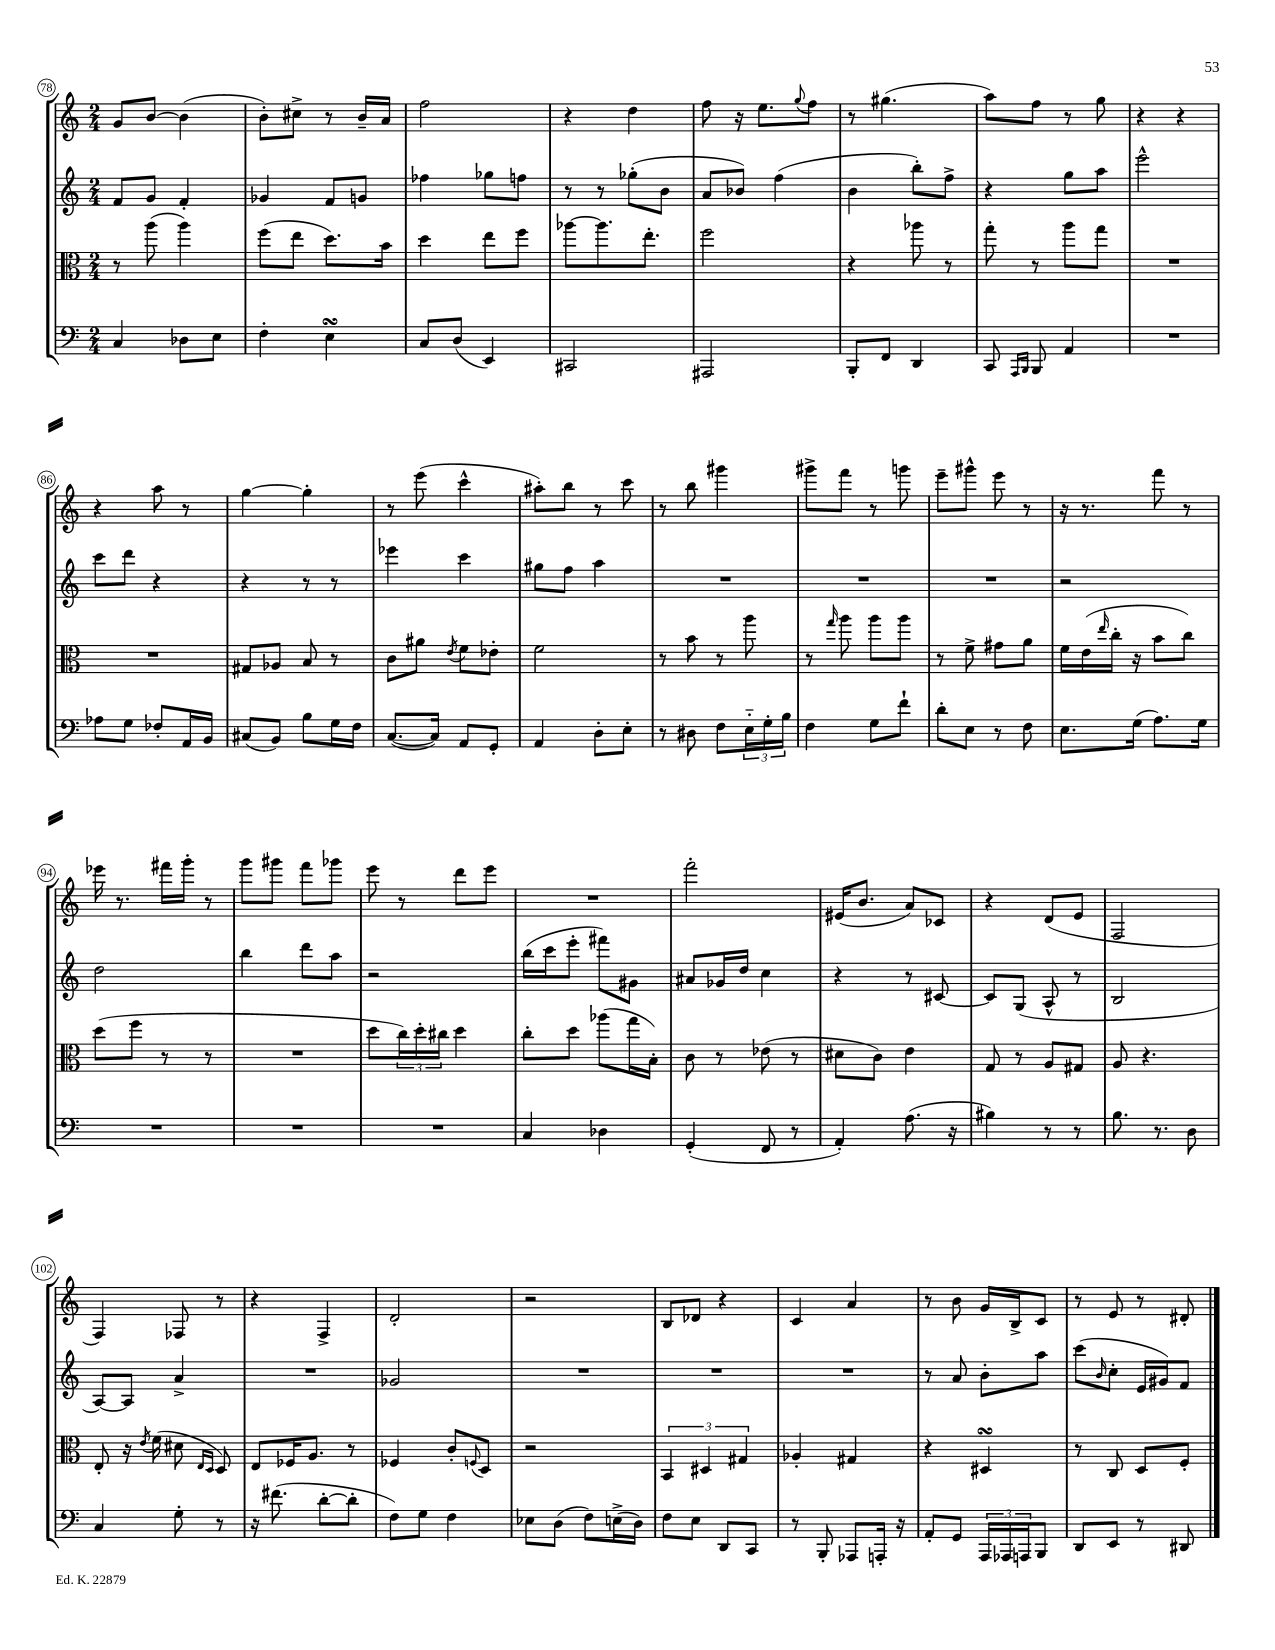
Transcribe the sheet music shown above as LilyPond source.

<<
\new StaffGroup <<
\new Staff = "s0" {
    \clef treble \key c \major \numericTimeSignature \time 2/4
    g'8 b'8~ b'4( |
    b'8-.) cis''8-> r8 b'16-- a'16 |
    f''2 |
    r4 d''4 |
    f''8 r16 e''8. \appoggiatura { g''8 } f''8 |
    r8 gis''4.( |
    a''8) f''8 r8 g''8 |
    r4 r4 |
    r4 a''8 r8 |
    g''4~ g''4-. |
    r8 e'''8( c'''4-^ |
    ais''8-.) b''8 r8 c'''8 |
    r8 b''8 gis'''4 |
    gis'''8-> f'''8 r8 g'''8 |
    e'''8-- gis'''8-^ e'''8 r8 |
    r16 r8. f'''8 r8 |
    ees'''16 r8. fis'''16 g'''16-. r8 |
    g'''8 gis'''8 f'''8 ges'''8 |
    e'''8 r8 d'''8 e'''8 |
    R2 |
    f'''2-. |
    eis'16( b'8. a'8) ces'8 |
    r4 d'8( e'8 |
    f2 |
    f4) fes8 r8 |
    r4 f4-> |
    d'2-. |
    r2 |
    b8 des'8 r4 |
    c'4 a'4 |
    r8 b'8 g'16 b16-> c'8 |
    r8 e'8 r8 dis'8-. \bar "|." |
}
\new Staff = "s1" {
    \clef treble \key c \major \numericTimeSignature \time 2/4
    f'8 g'8 f'4-. |
    ges'4 f'8 g'8 |
    fes''4 ges''8 f''8 |
    r8 r8 ges''8-.( b'8 |
    a'8 bes'8) f''4( |
    b'4 b''8-.) f''8-> |
    r4 g''8 a''8 |
    e'''2-^ |
    c'''8 d'''8 r4 |
    r4 r8 r8 |
    ees'''4 c'''4 |
    gis''8 f''8 a''4 |
    R2 |
    R2 |
    R2 |
    r2 |
    d''2 |
    b''4 d'''8 a''8 |
    r2 |
    b''16( c'''16 e'''8-. fis'''8) gis'8 |
    ais'8 ges'16 d''16 c''4 |
    r4 r8 cis'8~ |
    cis'8 g8( a8-^ r8 |
    b2 |
    a8~) a8 a'4-> |
    R2 |
    ges'2 |
    R2 |
    R2 |
    R2 |
    r8 a'8 b'8-. a''8 |
    c'''8( \grace { b'16 } c''8-. e'16 gis'16) f'8 \bar "|." |
}
\new Staff = "s2" {
    \clef alto \key c \major \numericTimeSignature \time 2/4
    r8 a''8( a''4) |
    f''8( e''8 d''8.) b'16 |
    d''4 e''8 f''8 |
    aes''8~ aes''8. e''8.-. |
    f''2 |
    r4 aes''8 r8 |
    g''8-. r8 a''8 g''8 |
    R2 |
    R2 |
    gis8 aes8 b8 r8 |
    c'8 ais'8 \acciaccatura { e'8 } f'8 ees'8-. |
    f'2 |
    r8 b'8 r8 a''8 |
    r8 \grace { g''16 } a''8 a''8 a''8 |
    r8 f'8-> gis'8 a'8 |
    f'16 e'16( \grace { e''16 } c''16-. r16 b'8 c''8) |
    d''8( f''8 r8 r8 |
    R2 |
    d''8 \tuplet 3/2 { c''16) d''16-. cis''16 } d''4 |
    c''8-. d''8 aes''8( g''16 b16-.) |
    c'8 r8 ees'8( r8 |
    dis'8 c'8) e'4 |
    g8 r8 a8 gis8 |
    a8 r4. |
    e8-. r16 \acciaccatura { e'8 } f'16( dis'8 \grace { e16 d16 } d8) |
    e8 fes16 a8. r8 |
    fes4 c'8-. \appoggiatura { f8 } d8 |
    r2 |
    \tuplet 3/2 { b,4 dis4 gis4 } |
    aes4-. gis4 |
    r4 dis4\turn |
    r8 c8 d8 f8-. \bar "|." |
}
\new Staff = "s3" {
    \clef bass \key c \major \numericTimeSignature \time 2/4
    c4 des8 e8 |
    f4-. e4\turn |
    c8 d8( e,4) |
    cis,2 |
    ais,,2 |
    b,,8-. f,8 d,4 |
    c,8 \grace { a,,16 b,,16 } b,,8 a,4 |
    R2 |
    aes8 g8 fes8-. a,16 b,16 |
    cis8( b,8) b8 g16 f16 |
    c8.~( c16) a,8 g,8-. |
    a,4 d8-. e8-. |
    r8 dis8 f8 \tuplet 3/2 { e16-_ g16-. b16 } |
    f4 g8 f'8-! |
    d'8-. e8 r8 f8 |
    e8. g16( a8.) g16 |
    R2 |
    R2 |
    R2 |
    c4 des4 |
    g,4-.( f,8 r8 |
    a,4-.) a8.( r16 |
    bis4) r8 r8 |
    b8. r8. d8 |
    c4 g8-. r8 |
    r16 fis'8.( d'8~-. d'8-. |
    f8) g8 f4 |
    ees8 d8( f8) e16->( d16) |
    f8 e8 d,8 c,8 |
    r8 b,,8-. aes,,8 a,,16-. r16 |
    a,8-. g,8 \tuplet 3/2 { a,,16 aes,,16 a,,16 } b,,8 |
    d,8 e,8 r8 dis,8 \bar "|." |
}
>>
>>
\layout { \context { \Score currentBarNumber = #78 \override BarNumber.stencil = #(make-stencil-circler 0.1 0.3 ly:text-interface::print) } }
